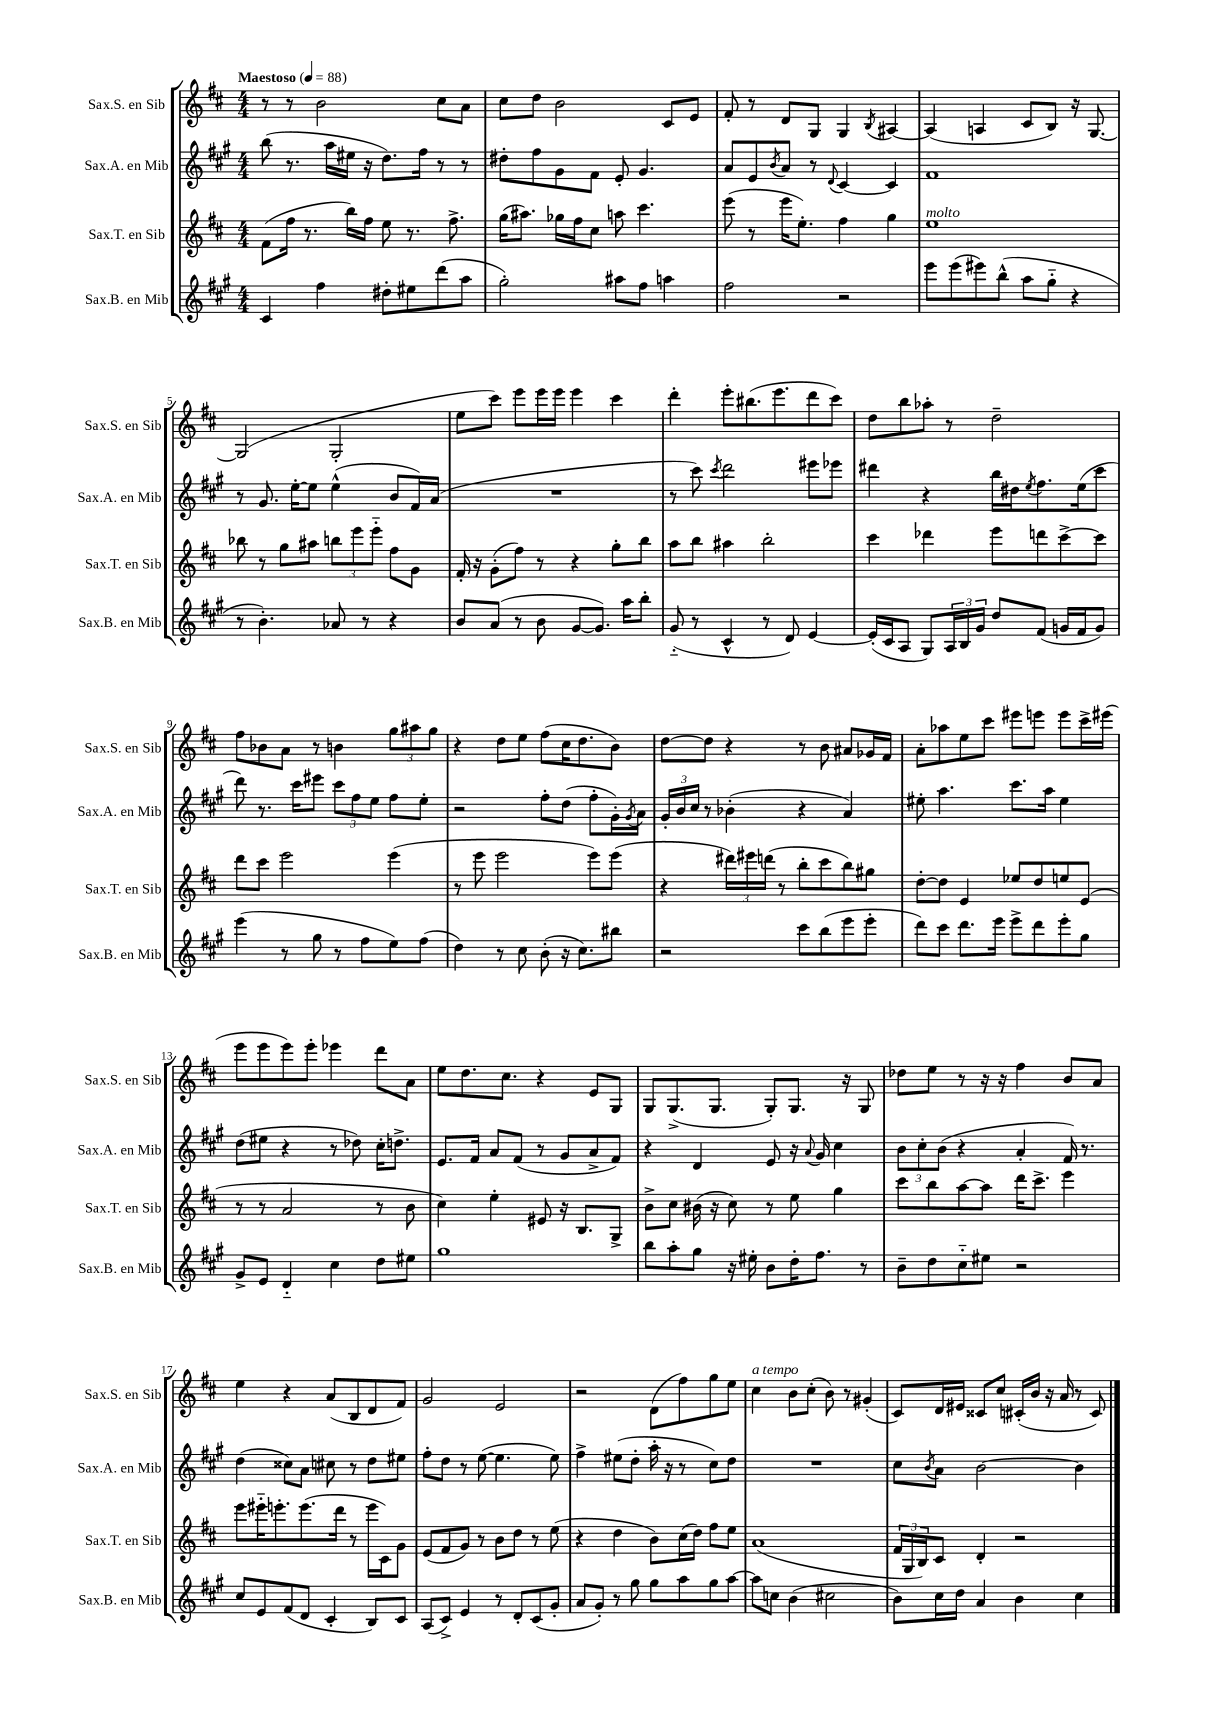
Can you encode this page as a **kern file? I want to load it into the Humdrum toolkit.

**kern	**kern	**kern	**kern
*staff4	*staff3	*staff2	*staff1
*clefG2	*clefG2	*clefG2	*clefG2
*k[f#c#g#]	*k[f#c#]	*k[f#c#g#]	*k[f#c#]
*M4/4	*M4/4	*M4/4	*M4/4
*MM88	*MM88	*MM88	*MM88
4c#	(8f#	(8bb	8r
.	16ff#	8.r	8r
.	8.r	.	.
4ff#	.	.	2b
.	.	16aa	.
.	16bb)	16ee#	.
.	16ff#	16r	.
8dd#'	8ee	8.dd)	.
8ee#	8.r	.	.
.	.	16ff#	.
(8ddd	.	8r	8cc#
.	8.ff#^	.	.
8aa	.	8r	8a
=	=	=	=
2gg#')	(16gg	8dd#'	8cc#
.	8.aa#)	.	.
.	.	8ff#	8dd
.	16gg-	8g#	2b
.	16ff#	.	.
.	8cc#	8f#	.
8aa#	8aa	8e'	.
8ff#	4.ccc#	4.g#	.
4aa	.	.	8c#
.	.	.	8e
=	=	=	=
2ff#	(8eee	8a	8f#'
.	8r	8e	8r
.	.	8qb	.
.	16eee	8a	8d
.	8.ee')	.	.
.	.	8r	8G
.	.	8qqd	.
2r	4ff#	[4c#	4G
.	.	.	8qB
.	4gg	4c#]	[4A#
=	=	=	=
8eee	1ee	1f#	(4A#]
(8eee	.	.	.
8eee#)	.	.	4A
(8bb^^	.	.	.
8aa	.	.	8c#
8gg#'~	.	.	8B)
4r	.	.	16r
.	.	.	[8.G
=	=	=	=
8r	8bb-	8r	(2G]
4.b')	8r	8.g#	.
.	8gg	.	.
.	.	[16ee'	.
.	8aa#	8ee]	.
8a-	12bb	(4ee^^	2G'
.	12eee	.	.
8r	.	.	.
.	12eee'~	.	.
4r	8ff#	8b	.
.	8g	16f#)	.
.	.	(16a	.
=	=	=	=
8b	16f#'	1r	8ee
.	16r	.	.
(8a	(8g'	.	8ccc#)
8r	8ff#)	.	8eee
8b	8r	.	16eee
.	.	.	16eee
[8g#	4r	.	4eee
8.g#])	.	.	.
.	8gg'	.	4ccc#
16aa	.	.	.
8bb'	8bb	.	.
=	=	=	=
(8g#'~	8aa	8r	4ddd'
8r	8bb	8ccc#)	.
.	.	8qccc#	.
4c#^^	4aa#	2ddd	8eee'
.	.	.	(8.bb#
8r	2bb'	.	.
.	.	.	8.eee
8d)	.	.	.
[4e	.	8eee#	8ddd
.	.	8eee-	8ccc#)
=	=	=	=
(16e']	4ccc#	4ddd#	8dd
16c#	.	.	.
8A	.	.	8bb
8G#)	4ddd-	4r	8aa-'
24A	.	.	8r
24B	.	.	.
24g#	.	.	.
8dd	8eee	16bb	2dd~
.	.	16dd#	.
.	.	8qee	.
(8f#	8ddd	8.ff#	.
16g	[8ccc#^	.	.
16f#	.	(16ee	.
8g)	8ccc#]	8ccc#	.
=	=	=	=
(4eee	8ddd	8ddd)	8ff#
.	8ccc#	8.r	8b-
8r	2eee	.	8a
.	.	16ccc#	.
8gg#	.	8eee#	8r
8r	.	12ccc#	4b
.	.	12ff#	.
8ff#	.	.	.
.	.	12ee	.
8ee)	(4eee	8ff#	12gg
.	.	.	12aa#
(8ff#	.	8ee'	.
.	.	.	12gg
=	=	=	=
4dd)	8r	2r	4r
.	8eee	.	.
8r	2eee	.	8dd
8cc#	.	.	8ee
(8b'	.	8ff#'	(8ff#
16r	.	(8dd	16cc#
8.cc#)	.	.	8.dd
.	8eee)	8ff#'	.
8bb#	(8eee	16g#')	8b)
.	.	8qg#	.
.	.	16a	.
=	=	=	=
2r	4r	24g#'	[8dd
.	.	24b	.
.	.	24cc#	.
.	.	8r	8dd]
.	24ddd#)	(4b-'	4r
.	24eee#	.	.
.	(24ddd	.	.
.	8r	.	.
8ccc#	8bb'	4r	8r
(8bb	8ccc#	.	8b
8eee	8bb)	4a)	8a#
8eee'	8gg#	.	16g-
.	.	.	16f#
=	=	=	=
8ddd)	[8dd'	8ee#'	8a'
8ccc#	8dd]	4.aa	8aa-
8.ddd	4e	.	8ee
.	.	.	8ccc#
16eee	.	.	.
8eee^	8ee-	8.ccc#	8eee#
8ddd	8dd	.	8eee
.	.	16aa	.
8eee'	8ee	4ee#	8eee
8gg#	(8e	.	16ccc#^
.	.	.	(16eee#
=	=	=	=
8g#^	8r	(8dd	8eee
8e	8r	8ee#	8eee
4d'~	2a	4r	8eee)
.	.	.	8eee'
4cc#	.	8r	4eee-
.	.	8dd-)	.
8dd	8r	16cc#'	8ddd
.	.	8.dd^	.
8ee#	8b	.	8a
=	=	=	=
1gg#	4cc#)	8.e	8ee
.	.	.	8.dd
.	.	16f#	.
.	4ee'	8a	.
.	.	.	8.cc#
.	.	(8f#	.
.	8e#	8r	4r
.	16r	8g#	.
.	8.B	.	.
.	.	8a^	8e
.	8G^	8f#)	8G
=	=	=	=
8bb	8b^	4r	8G
8aa'	8cc#	.	(8.G^
8gg#	(16b#	4d	.
.	16r	.	8.G
16r	8cc#)	.	.
16ee#'	.	.	.
8b	8r	8e	8G')
16dd'	8ee	16r	8.G
.	.	8qqa	.
8.ff#	.	16g#	.
.	4gg	4cc#	.
.	.	.	16r
8r	.	.	8G
=	=	=	=
8b~	8ccc#	12b	8dd-
.	.	12cc#'	.
8dd	8bb	.	8ee
.	.	(12b	.
8cc#'~	[8aa	4r	8r
8ee#	8aa]	.	16r
.	.	.	16r
2r	16ddd	4a'	4ff#
.	8.ccc#^	.	.
.	4eee	16f#)	8b
.	.	8.r	.
.	.	.	8a
=	=	=	=
8cc#	8eee	(4dd	4ee
8e	16eee#'~	.	.
.	8.eee'	.	.
(8f#	.	8cc##)	4r
8d	(8.eee	8a	.
4c#'	.	8cc#	(8a
.	16ddd	.	.
.	8r	8r	8B
8B)	16eee	8dd	8d
.	16c#)	.	.
8c#	8g	8ee#	8f#)
=	=	=	=
(8A	(8e	8ff#'	2g
8c#^)	8f#	8dd	.
4e	8g)	8r	.
.	8r	([8ee	.
8r	8b	4.ee]	2e
8d'	8dd	.	.
(8c#	8r	.	.
8g#'	(8ee	8ee)	.
=	=	=	=
8a	4r	4ff#^	2r
8g#')	.	.	.
8r	4dd	(8ee#	.
8gg#	.	8dd'	.
8gg#	8b)	16aa'	(8d
.	.	16r	.
8aa	(16cc#	8r	8ff#)
.	16dd)	.	.
8gg#	8ff#	8cc#)	8gg
[8aa	8ee	8dd	8ee
=	=	=	=
8aa]	(1a	1r	4cc#
8cc	.	.	.
(4b	.	.	8b
.	.	.	(8cc#'
2cc#	.	.	8b)
.	.	.	8r
.	.	.	(4g#'
=	=	=	=
8b)	24f#	8cc#	8c#)
.	24G	.	.
.	24B)	.	.
.	.	8qb	.
16cc#	8c#	8a	16d
16dd	.	.	16e#
4a	4d'	[2b	8c##
.	.	.	8cc#
4b	2r	.	(16c#'
.	.	.	16b
.	.	.	16r
.	.	.	16a
4cc#	.	4b]	8r
.	.	.	8c#)
==	==	==	==
*-	*-	*-	*-
